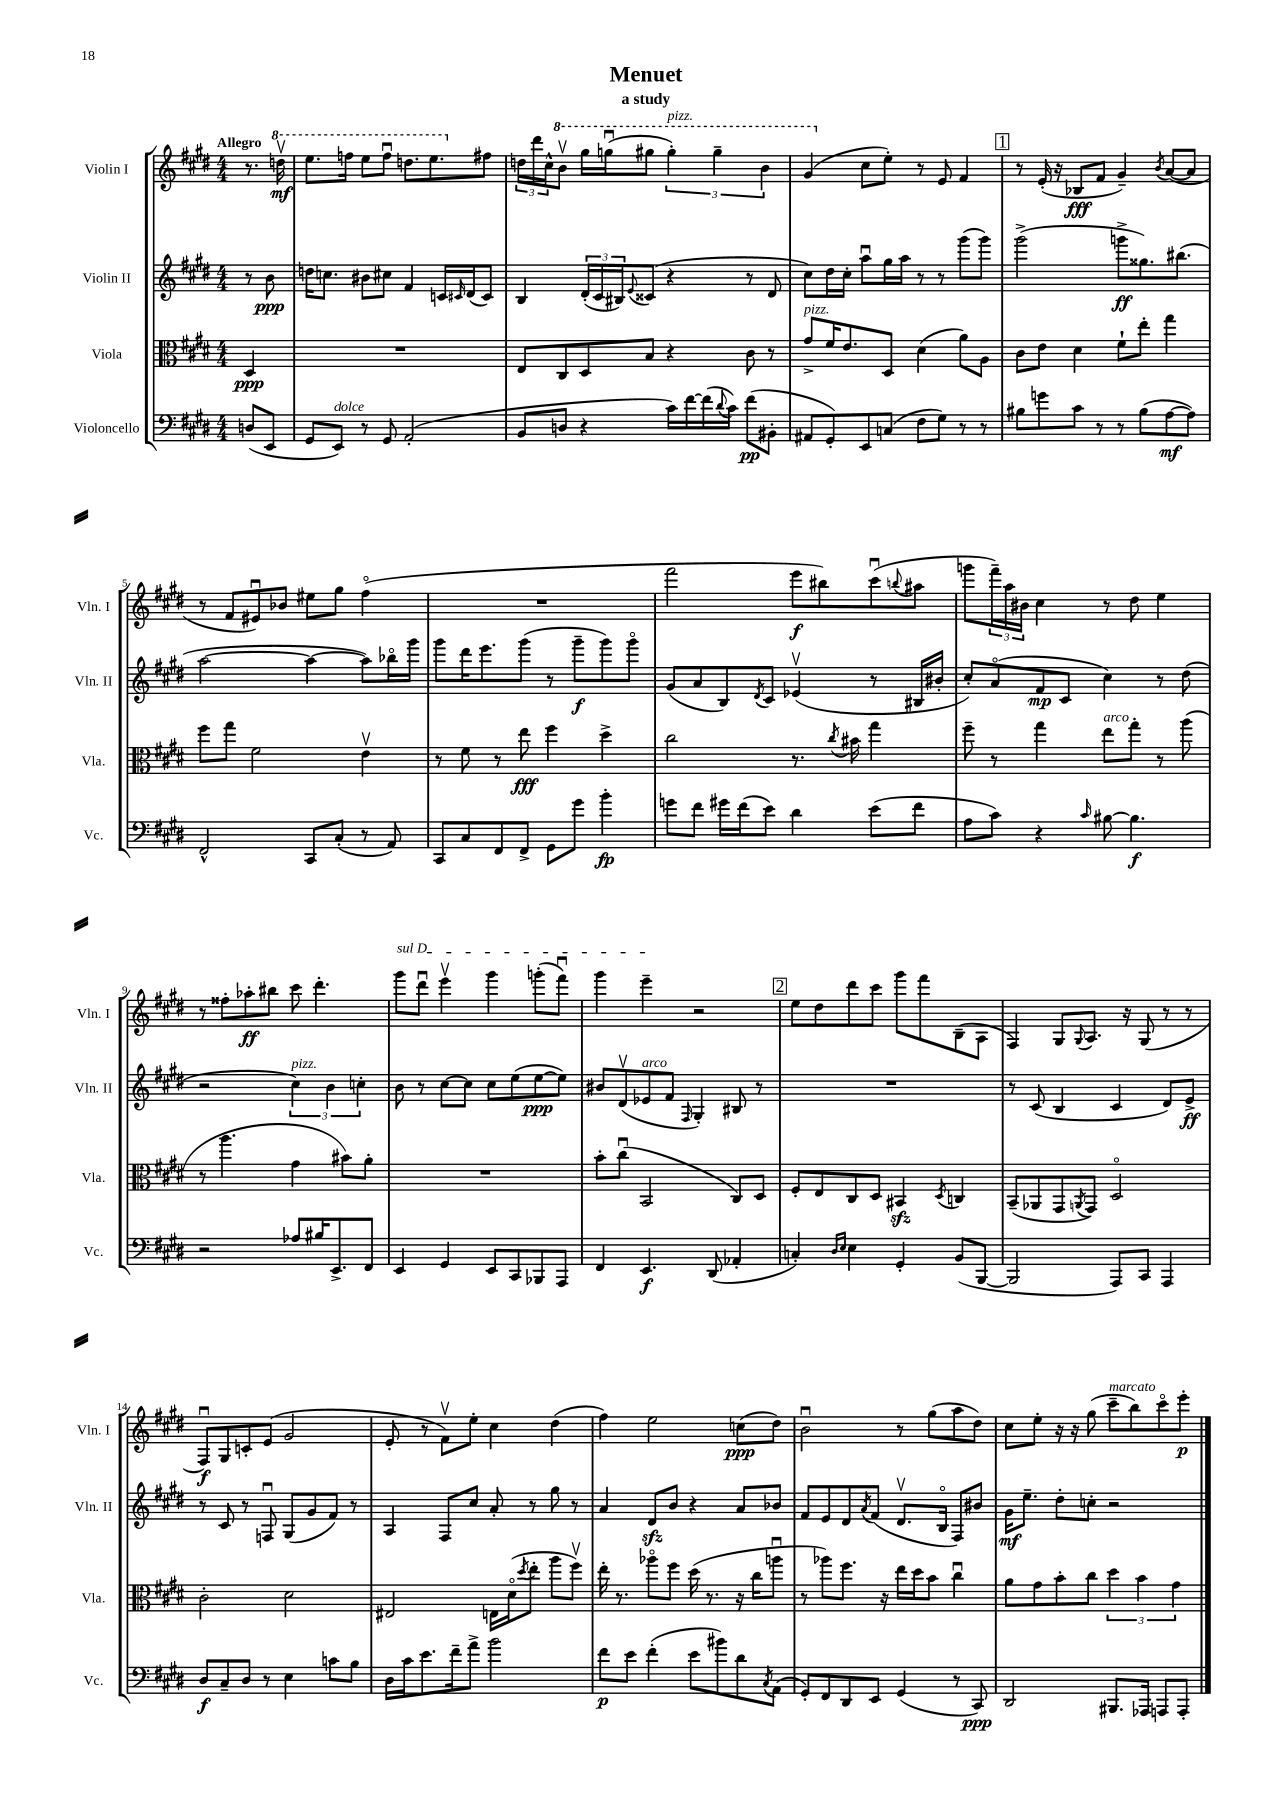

**kern	**dynam	**kern	**dynam	**kern	**dynam	**kern	**dynam
*part4	*part4	*part3	*part3	*part2	*part2	*part1	*part1
*staff4	*staff4	*staff3	*staff3	*staff2	*staff2	*staff1	*staff1
*I"Violoncello	*	*I"Viola	*	*I"Violin II	*	*I"Violin I	*
*I'Vc.	*	*I'Vla.	*	*I'Vln. II	*	*I'Vln. I	*
*clefF4	*	*clefC3	*	*clefG2	*	*clefG2	*
*k[f#c#g#d#]	*	*k[f#c#g#d#]	*	*k[f#c#g#d#]	*	*k[f#c#g#d#]	*
*M4/4	*	*M4/4	*	*M4/4	*	*M4/4	*
=	=	=	=	=	=	=	=
!	!	!	!	!	!	!LO:TX:a:B:t=Allegro	!
(8Dn/L	.	4D#/	ppp	8r	.	8.r	.
8EE/J	.	.	.	8b\	ppp	.	.
*	*	*	*	*	*	*8va	*
.	.	.	.	.	.	16dddnv\	mf
=1	=1	=1	=1	=1	=1	=1	=1
8GG#/L	.	1r	.	16ddn\KL	.	8.eee\L	.
.	.	.	.	8.ccn\J	.	.	.
!LO:TX:a:i:t=dolce	!	!	!	!	!	!	!
8EE/J)	.	.	.	.	.	.	.
.	.	.	.	.	.	16fffn\Jk	.
8r	.	.	.	8b#X\L	.	8eee\L	.
8GG#/	.	.	.	8cc#X\J	.	8fffu\J	.
(2AA'/	.	.	.	4f#/	.	8.dddn\L	.
.	.	.	.	.	.	8.eee\	.
.	.	.	.	16cn/LL	.	.	.
.	.	.	.	16qqc#X/	.	.	.
.	.	.	.	(16d#/J	.	.	.
*	*	*	*	*	*	*X8va	*
.	.	.	.	8c#/J)	.	8ff#X\J	.
=2	=2	=2	=2	=2	=2	=2	=2
8BB/L	.	8E/L	.	4B/	.	24ddn\LL	.
.	.	.	.	.	.	24ddd#\	.
.	.	.	.	.	.	24cc#^^\J	.
*	*	*	*	*	*	*8va	*
8Dn/J	.	8C#/	.	.	.	8bbv\J	.
4r	.	8D#/	.	(24d#'/LL	.	16ggg#\LL	.
.	.	.	.	24c#/	.	.	.
.	.	.	.	.	.	(16gggnu\J	.
.	.	.	.	24B#X/J)	.	.	.
.	.	.	.	8qqe/	.	.	.
.	.	8B/J	.	(8c##X/J	.	8ggg#X\J	.
!	!	!	!	!	!	!LO:TX:a:i:t=pizz.	!
16c#\LL)	.	4r	.	4r	.	6ggg#'\)	.
[16f#\	.	.	.	.	.	.	.
(16f#\]	.	.	.	.	.	.	.
.	.	.	.	.	.	6ggg#~\	.
8qqd#/	.	.	.	.	.	.	.
16c#\JJ)	.	.	.	.	.	.	.
(8f#\L	pp	8c#\	.	8r	.	.	.
.	.	.	.	.	.	6bb\	.
8BB#X'\J	.	8r	.	8d#/	.	.	.
=3	=3	=3	=3	=3	=3	=3	=3
!	!	!LO:TX:a:i:t=pizz.	!	!	!	!	!
8AA#X/L	.	8g#^/L	.	8cc#\L)	.	(4gg#/	.
8GG#'/)	.	16f#/K	.	16dd#\L	.	.	.
.	.	8.e/	.	16cc#'\JJ	.	.	.
*	*	*	*	*	*	*X8va	*
8EE/	.	.	.	8aau\L	.	8cc#\L	.
(8Cn/J	.	8D#/J	.	16gg#\L	.	8ee'\J)	.
.	.	.	.	16aa\JJ	.	.	.
8F#\L	.	(4d#\	.	8r	.	8r	.
8G#\J)	.	.	.	8r	.	8e/	.
8r	.	8a\L)	.	(8ggg#\L	.	4f#/	.
8r	.	8A\J	.	8ggg#\J)	.	.	.
!!LO:REH:place=s1:t=1
=4	=4	=4	=4	=4	=4	=4	=4
8B#X\L	.	8c#\L	.	(2ggg#^\	.	8r	.
8gn\	.	8e\J	.	.	.	(16e'/	.
.	.	.	.	.	.	16r	.
8c#\J	.	4d#\	.	.	.	8B-X/L	fff
8r	.	.	.	.	.	8f#/J	.
8r	.	8f#`\L	.	8gggn^\L	ff	4g#~/)	.
(8B#\L	.	8ee'\J	.	8.gg##X\)	.	.	.
.	.	.	.	.	.	8qb/	.
[8A\	mf	4gg#\	.	.	.	([8a/L	.
.	.	.	.	(8.bb#X\J	.	.	.
8A\J])	.	.	.	.	.	8a/J]	.
!!LO:LB:g=z
=5	=5	=5	=5	=5	=5	=5	=5
2FF#^^/	.	8ff#\L	.	[2aa\	.	8r	.
.	.	8gg#\J	.	.	.	8f#/L	.
.	.	2f#\	.	.	.	8e#Xu/)	.
.	.	.	.	.	.	8b-X/J	.
8CC#/L	.	.	.	4aa\_	.	8ee#X\L	.
(8C#'/J	.	.	.	.	.	8gg#\J	.
8r	.	4ev\	.	8aa\L])	.	(4ff#\	.
8AA/)	.	.	.	16bb-X\L	.	.	.
.	.	.	.	16ggg#\JJ	.	.	.
=6	=6	=6	=6	=6	=6	=6	=6
8CC#/L	.	8r	.	8ggg#\L	.	1r	.
8C#/	.	8f#\	.	16ddd#\K	.	.	.
.	.	.	.	8.eee\	.	.	.
8FF#/	.	8r	.	.	.	.	.
8FF#^/J	.	8ee\	fff	(8ggg#\J	.	.	.
8GG#\L	.	4ff#\	.	8r	.	.	.
8g#\J	.	.	.	8ggg#~\L	f	.	.
4b'\	fp	4dd#^\	.	8ggg#\)	.	.	.
.	.	.	.	8ggg#\J	.	.	.
=7	=7	=7	=7	=7	=7	=7	=7
8gn\L	.	2cc#\	.	(8g#/L	.	2fff#\	.
8f#\J	.	.	.	8a/	.	.	.
16g#X\LL	.	.	.	8B/)	.	.	.
(16f#\J	.	.	.	.	.	.	.
.	.	.	.	8qd#/	.	.	.
8e\J)	.	.	.	8c#/J	.	.	.
4d#\	.	8.r	.	(4e-Xv/	.	8eee\L	f
.	.	.	.	.	.	8bb#X\)	.
.	.	8qcc#/	.	.	.	.	.
.	.	16b#X\	.	.	.	.	.
(8e\L	.	4gg#\	.	8r	.	(8ccc#u\	.
.	.	.	.	.	.	8qqbbn/	.
8f#\J	.	.	.	16B#X/LL	.	8aa#X\J	.
.	.	.	.	16b#X'/JJ	.	.	.
=8	=8	=8	=8	=8	=8	=8	=8
8A\L	.	8ff#~\	.	8cc#'/L)	.	8gggn\L	.
8c#\J)	.	8r	.	(8a/	.	24fff#~\L)	.
.	.	.	.	.	.	24aa\	.
.	.	.	.	.	.	24b#X\JJ	.
4r	.	4gg#\	.	8f#/	mp	4cc#\	.
.	.	.	.	8c#/J	.	.	.
16qqc#/	.	.	.	.	.	.	.
!	!	!LO:TX:a:i:t=arco	!	!	!	!	!
[8B#X\	.	8ee\L	.	4cc#\)	.	8r	.
4.B#\]	f	8gg#'\J	.	.	.	8dd#\	.
.	.	8r	.	8r	.	4ee\	.
.	.	(8aa\	.	(8dd#\	.	.	.
!!LO:LB:g=z
=9	=9	=9	=9	=9	=9	=9	=9
2r	.	8r	.	2r	.	8r	.
.	.	4.aa\	.	.	.	8ff##X'\L	.
.	.	.	.	.	.	8aa-X'\	ff
.	.	.	.	.	.	8bb#X\J	.
!	!	!	!	!LO:TX:a:i:t=pizz.	!	!	!
8A-X/L	.	4g#\	.	6cc#\)	.	8ccc#\	.
16B#X/K	.	.	.	.	.	4.ddd#'\	.
.	.	.	.	6b\	.	.	.
8.EE^/	.	.	.	.	.	.	.
.	.	8b#X\L)	.	.	.	.	.
.	.	.	.	6ccn'\	.	.	.
8FF#/J	.	8a'\J	.	.	.	.	.
=10	=10	=10	=10	=10	=10	=10	=10
!	!	!	!	!	!	!LO:TX:a:i:t=sul D	!
4EE/	.	1r	.	8b\	.	8ggg#\L	.
.	.	.	.	8r	.	8ddd#u\J	.
4GG#/	.	.	.	[8cc#\L	.	4eeev\	.
.	.	.	.	8cc#\J]	.	.	.
8EE/L	.	.	.	8cc#\L	.	4ggg#\	.
8CC#/	.	.	.	(8ee\	.	.	.
8BBB-X/	.	.	.	[8ee\	ppp	(8gggn'\L	.
8AAA/J	.	.	.	8ee\J])	.	8fff#u\J)	.
=11	=11	=11	=11	=11	=11	=11	=11
4FF#/	.	8b'\L	.	8b#X/L	.	4ggg#\	.
.	.	(8cc#u\J	.	(8d#v/	.	.	.
!	!	!	!	!LO:TX:a:i:t=arco	!	!	!
4.EE/	f	2BB/	.	8e-X/	.	4eee~\	.
.	.	.	.	8f#/J	.	.	.
.	.	.	.	16qqF#/	.	.	.
.	.	.	.	4G#'/)	.	2r	.
(8DD#/	.	.	.	.	.	.	.
4AA-X'/	.	8C#/L)	.	8B#X/	.	.	.
.	.	8D#/J	.	8r	.	.	.
!!LO:REH:place=s1:t=2
=12	=12	=12	=12	=12	=12	=12	=12
4Cn'/)	.	8F#'/L	.	1r	.	8ee\L	.
.	.	8E/	.	.	.	8dd#\	.
16qqD#/LL	.	.	.	.	.	.	.
16qqE/JJ	.	.	.	.	.	.	.
4E\	.	8C#/	.	.	.	8ddd#\	.
.	.	8D#/J	.	.	.	8ccc#\J	.
4GG#'/	.	4BB#Xzz/	.	.	.	8ggg#\L	.
.	.	.	.	.	.	8fff#\	.
.	.	8qD#/	.	.	.	.	.
(8BB/L	.	4Cn/	.	.	.	(8B~\	.
[8BBB/J	.	.	.	.	.	8A\J	.
=13	=13	=13	=13	=13	=13	=13	=13
2BBB/]	.	(8BB~/L	.	8r	.	4F#/)	.
.	.	8AA-X/	.	(8c#/	.	.	.
.	.	8GG#/	.	4B/	.	8G#/L	.
.	.	8qAAn/	.	.	.	8qqG#/	.
.	.	8GG#/J)	.	.	.	8.A/J	.
8AAA/L)	.	2D#/	.	4c#/	.	.	.
.	.	.	.	.	.	16r	.
8CC#/J	.	.	.	.	.	(8G#/	.
4AAA/	.	.	.	8d#/L)	.	8r	.
.	.	.	.	8e^/J	ff	8r	.
!!LO:LB:g=z
=14	=14	=14	=14	=14	=14	=14	=14
8D#/L	f	2c#'\	.	8r	.	8F#u/L)	f
8C#~/	.	.	.	8c#/	.	8G#/	.
8D#/J	.	.	.	8r	.	8cn'/	.
8r	.	.	.	8Fnu/	.	(8e/J	.
4E\	.	2d#\	.	(8G#/L	.	2g#/	.
.	.	.	.	8g#/	.	.	.
8cn\L	.	.	.	8f#/J)	.	.	.
8B\J	.	.	.	8r	.	.	.
=15	=15	=15	=15	=15	=15	=15	=15
16D#\LL	.	2E#X/	.	4A/	.	8e'/	.
16c#\J	.	.	.	.	.	.	.
8.e\	.	.	.	.	.	8r	.
.	.	.	.	8F#/L	.	8f#v\L)	.
16f#~\k	.	.	.	.	.	.	.
8a^\J	.	.	.	8cc#/J	.	8ee'\J	.
2b\	.	16En\LL	.	8a'/	.	4cc#\	.
.	.	(16d#\J	.	.	.	.	.
.	.	8qdd#/	.	.	.	.	.
.	.	8ee'\J	.	8r	.	.	.
.	.	8aa\L	.	8gg#\	.	(4dd#\	.
.	.	8ff#v\J)	.	8r	.	.	.
=16	=16	=16	=16	=16	=16	=16	=16
8f#\L	p	16ee'\	.	4a/	.	4ff#\)	.
.	.	8.r	.	.	.	.	.
8e\J	.	.	.	.	.	.	.
(4f#'\	.	8aa-X\L	.	8d#zz/L	.	2ee\	.
.	.	8ff#\J	.	8b/J	.	.	.
8e\L	.	(16dd#\	.	4r	.	.	.
.	.	8.r	.	.	.	.	.
8b#X\)	.	.	.	.	.	.	.
8d#\	.	16r	.	8a/L	.	(8ccn\L	ppp
.	.	16cc#\KL	.	.	.	.	.
8qC#/	.	.	.	.	.	.	.
(8AA\J	.	8aanu\J	.	8b-X/J	.	8dd#\J)	.
=17	=17	=17	=17	=17	=17	=17	=17
8GG#'/L)	.	8r	.	8f#/L	.	2bu\	.
8FF#/	.	8aa-X\L)	.	8e/	.	.	.
8DD#/	.	8.ff#\J	.	8d#/	.	.	.
.	.	.	.	8qa/	.	.	.
8EE/J	.	.	.	(8f#/J	.	.	.
.	.	16r	.	.	.	.	.
(4GG#/	.	16ee\LL	.	8.d#v/L	.	8r	.
.	.	16dd#\J	.	.	.	.	.
.	.	8b\J	.	.	.	(8gg#\L	.
.	.	.	.	16B/Jk	.	.	.
8r	.	4cc#u\	.	8F#/L)	.	8aa\	.
8CC#/)	ppp	.	.	8b#X/J	.	8dd#\J)	.
=18	=18	=18	=18	=18	=18	=18	=18
2DD#/	.	8a\L	.	16g#\KL	mf	8cc#\L	.
.	.	.	.	8.ee~\J	.	.	.
.	.	8g#\	.	.	.	8ee'\J	.
.	.	8b'\	.	8dd#'\L	.	16r	.
.	.	.	.	.	.	16r	.
.	.	8cc#\J	.	8ccn'\J	.	(8gg#\	.
!	!	!	!	!	!	!LO:TX:a:i:t=marcato	!
8.BBB#X/L	.	6dd#\	.	2r	.	8ccc#~\L	.
.	.	.	.	.	.	8bb\)	.
.	.	6b\	.	.	.	.	.
16AAA-X/Jk	.	.	.	.	.	.	.
8AAAn/L	.	.	.	.	.	8ccc#\	.
.	.	6g#\	.	.	.	.	.
8AAA'/J	.	.	.	.	.	8eee'\J	p
==	==	==	==	==	==	==	==
*-	*-	*-	*-	*-	*-	*-	*-
